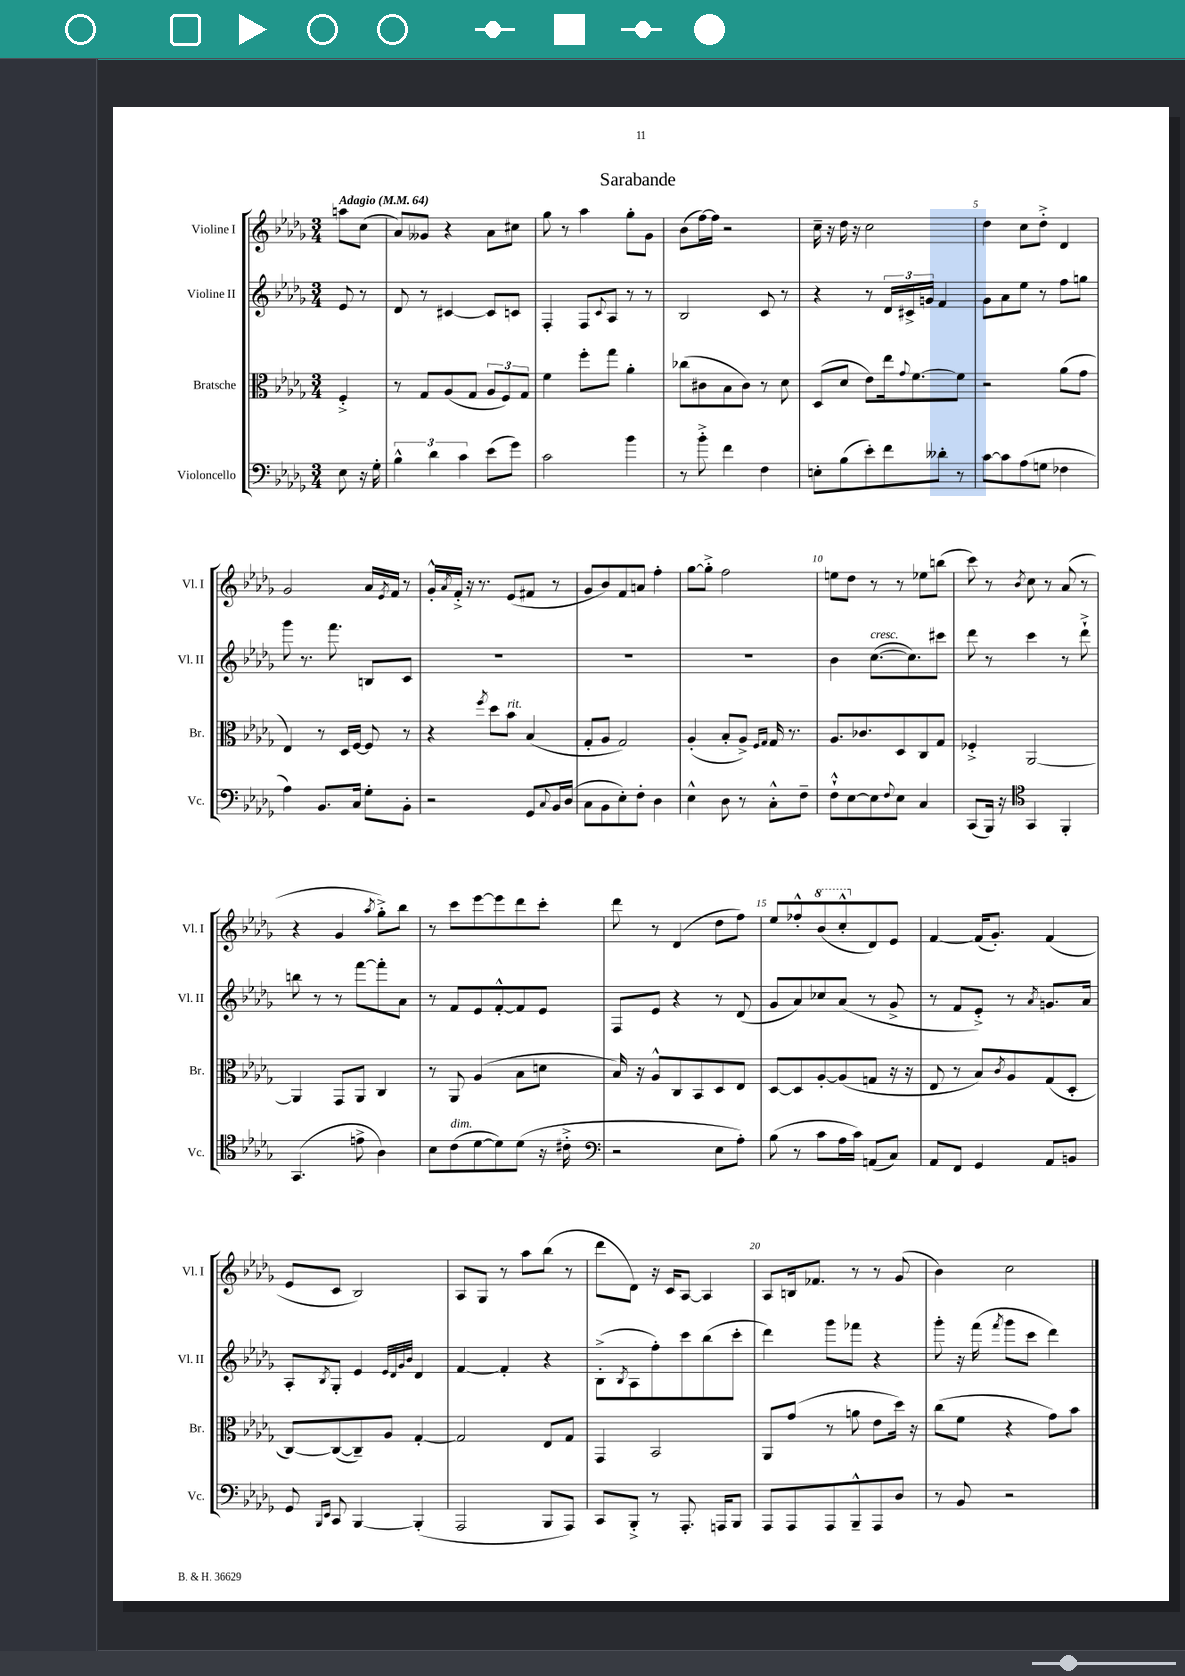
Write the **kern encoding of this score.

**kern	**kern	**kern	**kern
*staff4	*staff3	*staff2	*staff1
*clefF4	*clefC3	*clefG2	*clefG2
*k[b-e-a-d-g-]	*k[b-e-a-d-g-]	*k[b-e-a-d-g-]	*k[b-e-a-d-g-]
*M3/4	*M3/4	*M3/4	*M3/4
*MM64	*MM64	*MM64	*MM64
8E-\	4F'^/	8e-/	8aa\L
16r	.	8r	(8cc\J
16G-'\	.	.	.
=	=	=	=
6B-^^\	8r	8d-/	8a-/L)
.	8G-/L	8r	8g--/J
6d-\	.	.	.
.	(8A-/	[4c#/	4r
6c\	.	.	.
.	8G-/J	.	.
(8e-\L	12A-/L	8c#/]L	8a-\L
.	12F/)	.	.
8g-\J)	.	8c/J	8cc#\J
.	12G-/J	.	.
=	=	=	=
2c\	4f\	4F'/	8gg-\
.	.	.	8r
.	8ff'\L	8F/L	4aa-\
.	.	8qqc/	.
.	8gg-\J	8A-/J	.
4b-\	4a-'\	8r	8gg-'\L
.	.	8r	8g-\J
=	=	=	=
8r	(8cc-\L	2B-/	(8b-\L
8b-'^\	8c#\	.	[16ff\L)
.	.	.	16ff\]JJ
4f\	8B-\	.	2r
.	8c#\J)	.	.
4F\	8r	8c/	.
.	8d-\	8r	.
=	=	=	=
8E'\L	(8D-/L	4r	16cc~\
.	.	.	16r
(8B-\	8d-/J	.	16dd-\
.	.	.	16r
8e-'\)	8e-\L)	8r	2cc\
8f\	16ee-\k	24d-/LL	.
.	.	24c#^/	.
.	8qqg-/	.	.
.	[8.f\	.	.
.	.	24g/JJ	.
8d--'\J	.	4f/	.
8r	8f\]J	.	.
=	=	=	=
[8c\L	2r	8g-\L	4dd-\
8c\]	.	8a-\	.
(8A-\	.	8ee-\J	8cc\L
8G\J	.	8r	8dd-'^\J
4F-\	(8a-\L	8ff\L	4d-/
.	8g-\J	8gg\J	.
=	=	=	=
4A-\)	4E-/)	8ggg-\	2g-/
.	.	8.r	.
8.BB-/L	8r	.	.
.	.	8.fff\	.
.	16D-/LL	.	.
16C/Jk	[16F/JJ	.	.
8G-'\L	8F/]	8B/L	16a-/LL
.	.	.	8qe-/
.	.	.	16f/JJ
8BB-'\J	8r	8c/J	8r
=	=	=	=
2r	4r	2.r	16g-'^^/LL
.	.	.	8qa-/
.	.	.	16f'^/JJ
.	.	.	16r
.	.	.	8.r
.	8qff/	.	.
.	8dd-\L	.	.
.	8b-\J	.	(8e-/L
8GG-/L	(4B-/	.	8f#/J
8qqC/	.	.	.
16BB-/L	.	.	8r
(16D-/JJ	.	.	.
=	=	=	=
8C\L	8G-'/L	2.r	8g-/L
8BB-\	8A-/J	.	8b-/)
8E-'\)	2G-/)	.	8f/
8F'\J	.	.	8a/J
4D-\	.	.	4ff'\
=	=	=	=
4E-^^\	(4A-'/	2.r	[8gg-\L
.	.	.	8gg-'^\]J
8D-\	8B-'/L	.	2ff\
8r	8A-^/J)	.	.
.	16qqF/LL	.	.
.	16qqG-/JJ	.	.
8C'^^\L	16G-/	.	.
.	8.r	.	.
8F~\J	.	.	.
=	=	=	=
8F`^^\L	8.A-/L	4b-\	8ee\L
[8E-\	.	.	8dd-\J
.	8.c-/	.	.
8E-\]	.	([8.cc\L	8r
8qqF/	.	.	.
8E-\J	8D-/	.	8r
.	.	8.cc\])	.
4C/	8C/	.	8ee-\L
.	8G-/J	8ccc#\J	(8bb\J
=	=	=	=
(8CC/L	4F-'^/	8ddd-\	8ccc\)
16BBB-/Jk)	.	8r	8r
16r	.	.	.
*clefC4	*	*	*
.	.	.	8qb-/
4GG-/	[2AA-/	4ccc\	8cc\
.	.	.	8r
4FF'/	.	8r	(8a-/
.	.	8ddd-`^\	8r
=	=	=	=
(4.GG-/	4AA-/]	8bb\	4r
.	.	8r	.
.	8GG-/L	8r	4g-/
8e^\	8AA-/J	[8fff\L	.
.	.	.	8qaa-/
4A-\)	4C/	8fff'\]	8gg-'^\L)
.	.	8a-\J	8bb-\J
=	=	=	=
8B-\L	8r	8r	8r
(8c\	8AA-/	8f/L	8ccc\L
[8d-\	(4A-/	8e-/	[8eee-\
8d-\])	.	[8f'^^/	8eee-\]
(8d-\J	8B-\L	8f/]	8ddd-\
16r	8d\J	8e-/J	8ccc'\J
16c#'^\	.	.	.
=	=	=	=
*clefF4	*	*	*
2r	16B-/)	8F/L	8ddd-\
.	16r	.	.
.	8A-^^/L	8e-/J	8r
.	8C/	4r	(4d-/
.	8BB-/	.	.
8E-\L	8D-/	8r	8dd-\L
8A-'\J)	8E-/J	(8d-/	8ff\J)
=	=	=	=
(8B-\	[8D-/L	8g-/L	8ee-/L
8r	8D-/]	8a-/)	8ff-'^^/
8c\L	[8A-'/	8cc-/	(8bb-/
16A-\L	(8A-/]	(8a-/J	8ccc'^^/
16c\JJ)	.	.	.
(8AA/L	8G/J	8r	8d-/)
8C/J)	16r	8g-^/	8e-/J
.	16r	.	.
=	=	=	=
8AA-/L	8E-/	8r	[4f/
8FF/J	8r	8f/L	.
4GG-/	8B-/L)	8e-'^/J)	(16f/]LK
.	.	.	8.g-'/J)
.	8qc/	.	.
.	8A-/	8r	.
.	.	8qa-/	.
8AA-/L	(8G-/	8.g/L	(4f/
8BB/J	8D-'/J	.	.
.	.	16a-/Jk	.
=	=	=	=
8GG-/	[8C/L)	8A-'/L	8e-/L
16qqBBB-/LL	.	.	.
16qqEE-/JJ	.	8qB-/	.
8CC/	(8C/_	8G-'/J	8c/J
[4BBB-/	8C~/])	4e-/	2B-/)
.	8A-/J	.	.
.	.	32qqe-/LLL	.
.	.	32qqd-/	.
.	.	32qqg-/	.
.	.	32qqb-/JJJ	.
(4BBB-'/]	[4G-'/	4d-/	.
=	=	=	=
2AAA-/	2G-/]	[4f/	8A-/L
.	.	.	8G-/J
.	.	4f'/]	8r
.	.	.	8aa-\L
8BBB-/L	8E-/L	4r	(8bb-\J
8AAA-/J)	8G-/J	.	8r
=	=	=	=
8CC/L	4GG-/	(8B-'^\L	8ddd-\L
.	.	8qB-/	.
8BBB-'^/J	.	8A-\	8d-\J)
8r	2BB-/	8ff'\)	16r
.	.	.	16c/LK
8.AAA-'/	.	8ccc\	[8A-/J
.	.	(8bb-\	4A-/]
16AAA/LK	.	.	.
8BBB-/J	.	8ccc'\J	.
=	=	=	=
8AAA-/L	8AA-/L	4ddd-\)	8A-/L
8AAA-/	(8g-/J	.	16B/k
.	.	.	8.f-/J
8AAA-/	8r	8ggg-\L	.
8BBB-~^^/	8a\	8fff-\J	8r
8AAA-/	8e-\L	4r	8r
8D-/J	16dd-\Jk)	.	(8g-/
.	16r	.	.
=	=	=	=
8r	(8cc\L	8ggg-'\	4b-\)
8BB-/	8f\J	16r	.
.	.	(16fff\	.
.	.	8qfff/	.
2r	4r	8ggg-\L	2cc\
.	.	8ccc\J	.
.	8g-\L)	4ddd-\)	.
.	8b-\J	.	.
==	==	==	==
*-	*-	*-	*-
